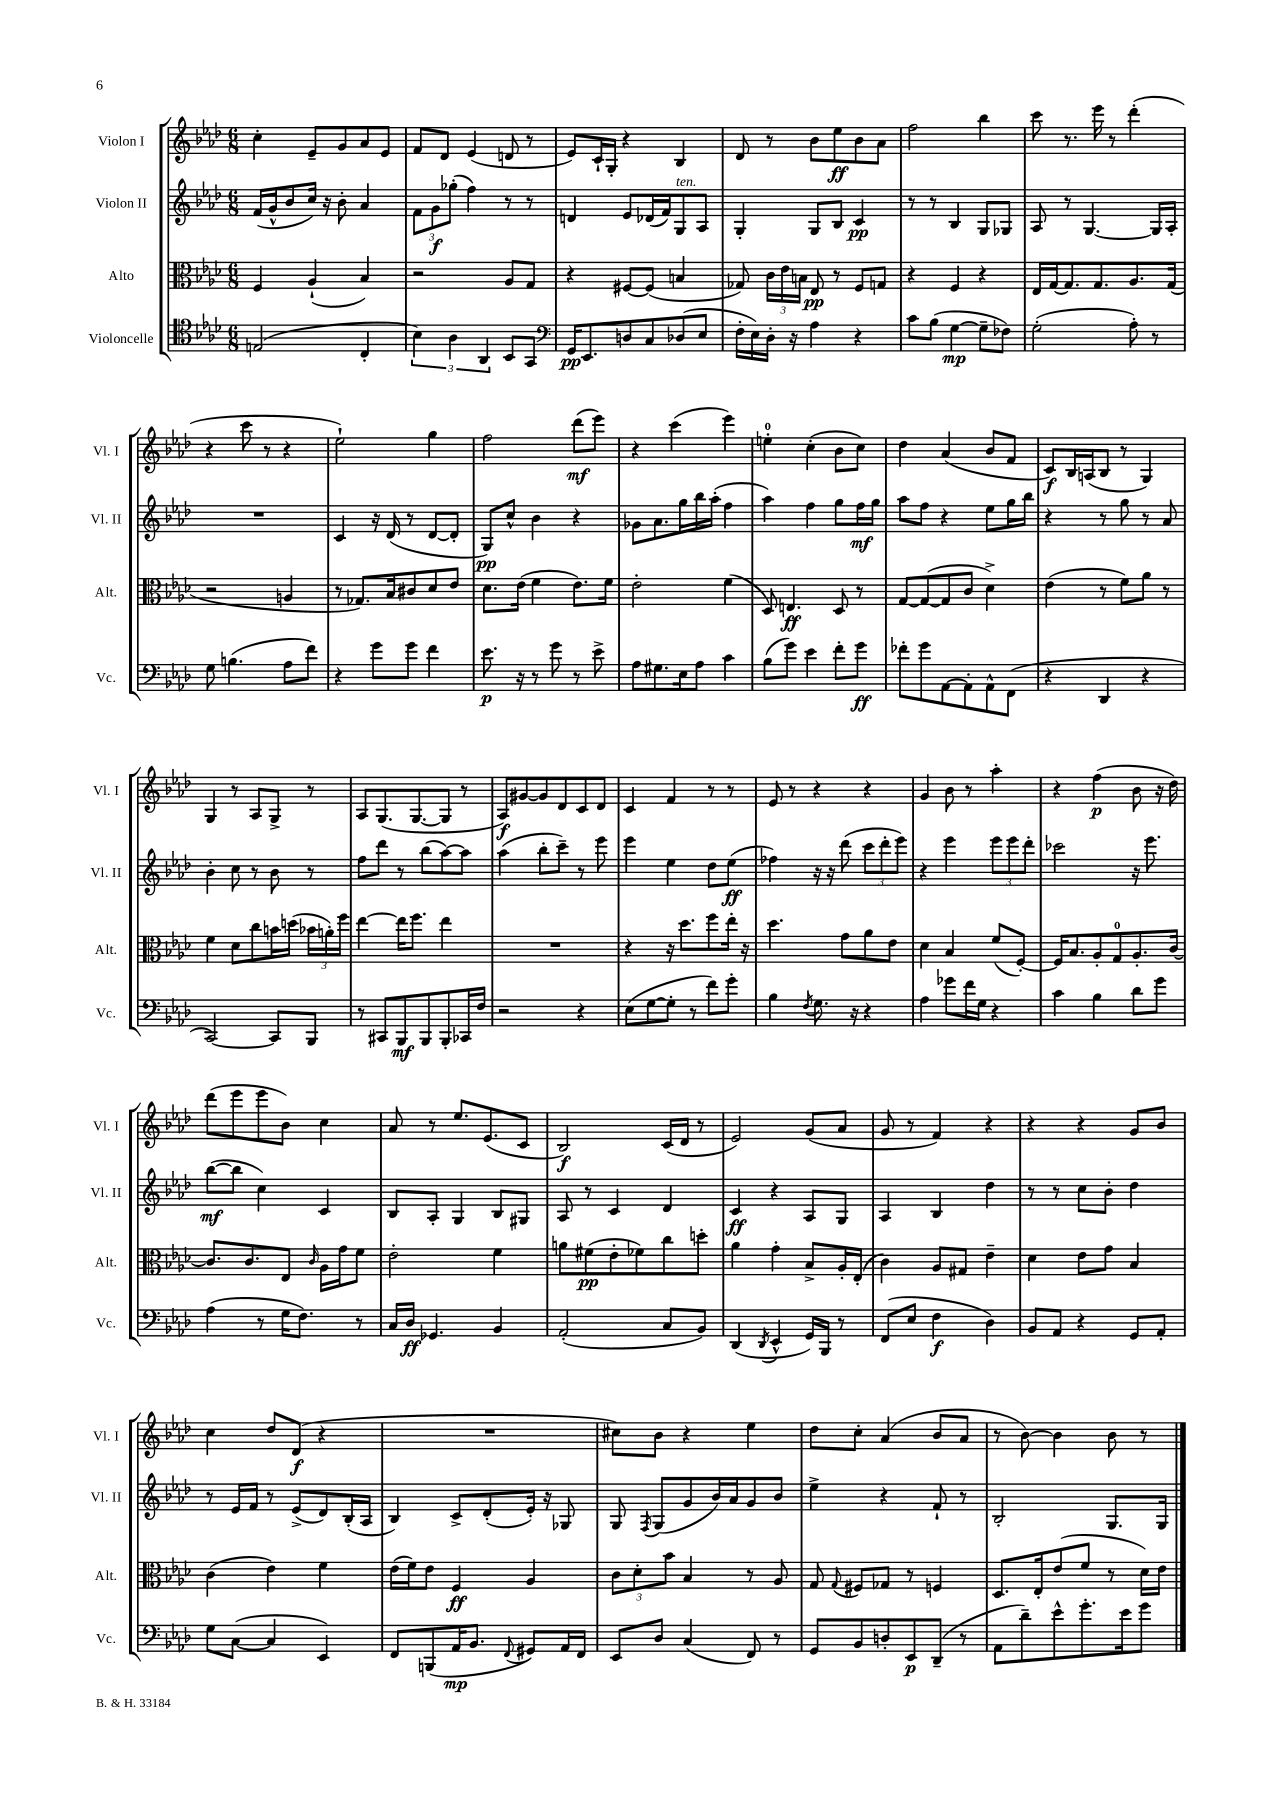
<<
\new StaffGroup <<
\new Staff = "s0" \with { instrumentName = "Violon I" shortInstrumentName = "Vl. I" } {
    \clef treble \key aes \major \numericTimeSignature \time 6/8
    \autoBeamOff c''4-. ees'8[-- g'8 aes'8 ees'8] |
    f'8[ des'8] ees'4( d'8 r8 |
    ees'8[) c'16-! g16]-. r4 bes4 |
    des'8 r8 bes'8[ ees''8\ff bes'8 aes'8] |
    f''2 bes''4 |
    c'''8 r8. ees'''16 r8 des'''4-.( |
    r4 c'''8 r8 r4 |
    ees''2-!) g''4 |
    f''2 des'''8[\mf( ees'''8]) |
    r4 c'''4( ees'''4) |
    e''4-0-. c''4-.( bes'8[ c''8]) |
    des''4 aes'4( bes'8[ f'8] |
    c'8[\f) bes16 a16( bes8] r8 g4) |
    g4 r8 aes8[ g8]-> r8 |
    aes8[ g8.( g8.~ g8] r8 |
    aes8[\f) gis'8~ gis'8 des'8 c'8 des'8] |
    c'4 f'4 r8 r8 |
    ees'8 r8 r4 r4 |
    g'4 bes'8 r8 aes''4-. |
    r4 f''4\p( bes'8 r16 des''16) |
    des'''8[( ees'''8 ees'''8 bes'8]) c''4 |
    aes'8 r8 ees''8.[ ees'8.( c'8] |
    bes2\f) c'16[( des'16] r8 |
    ees'2) g'8[( aes'8] |
    g'8 r8 f'4) r4 |
    r4 r4 g'8[ bes'8] |
    c''4 des''8[ des'8]\f( r4 |
    R2. |
    cis''8[) bes'8] r4 ees''4 |
    des''8[ c''8]-. aes'4( bes'8[ aes'8] |
    r8 bes'8~) bes'4 bes'8 r8 \bar "|." |
}
\new Staff = "s1" \with { instrumentName = "Violon II" shortInstrumentName = "Vl. II" } {
    \clef treble \key aes \major \numericTimeSignature \time 6/8
    \autoBeamOff f'16[( g'16-^ bes'8 c''16]) r16 bes'8-. aes'4 |
    \tuplet 3/2 { f'8[ g'8\f ges''8]-.( } f''4) r8 r8 |
    d'4 ees'8[ des'16( f'16) g8^\markup { \italic "ten." } aes8] |
    g4-. g8[ bes8] c'4\pp |
    r8 r8 bes4 g8[ ges8] |
    aes8 r8 g4.~ g16[ aes16]-. |
    R2. |
    c'4 r16 des'16( r8 des'8[~ des'8]-. |
    g8[\pp) c''8]-^ bes'4 r4 |
    ges'8[ aes'8. g''16 bes''16 aes''16]-.( f''4 |
    aes''4) f''4 g''8[ f''16\mf g''16] |
    aes''8[ f''8] r4 ees''8[ g''16 bes''16] |
    r4 r8 g''8 r8 aes'8 |
    bes'4-. c''8 r8 bes'8 r8 |
    f''8[ des'''8] r8 bes''8[( aes''8~) aes''8] |
    aes''4( bes''8[-. c'''8]--) r8 ees'''8 |
    ees'''4 ees''4 des''8[ ees''8]\ff( |
    fes''4) r16 r16 des'''8( \tuplet 3/2 { c'''8[ des'''8-. ees'''8]) } |
    r4 ees'''4 \tuplet 3/2 { ees'''8[ ees'''8 des'''8]-. } |
    ces'''2 r16 ees'''8. |
    bes''8[~\mf( bes''8] c''4) c'4 |
    bes8[ aes8]-. g4 bes8[ gis8] |
    aes8 r8 c'4 des'4 |
    c'4\ff r4 aes8[ g8] |
    aes4 bes4 des''4 |
    r8 r8 c''8[ bes'8]-. des''4 |
    r8 ees'16[ f'16] r8 ees'8[->( des'8) bes16-.( aes16] |
    bes4) c'8[-> des'8-.( ees'16]-.) r16 ges8 |
    g8 \acciaccatura { f8 } g8[( g'8 bes'16) aes'16 g'8 bes'8] |
    ees''4-> r4 f'8-! r8 |
    bes2-. g8.[ g16] \bar "|." |
}
\new Staff = "s2" \with { instrumentName = "Alto" shortInstrumentName = "Alt." } {
    \clef alto \key aes \major \numericTimeSignature \time 6/8
    \autoBeamOff f4 aes4-!( bes4) |
    r2 aes8[ g8] |
    r4 fis8[~ fis8]( b4 |
    ges8) \tuplet 3/2 { c'16[ ees'16 b16] } ees8\pp r8 f8[ g8] |
    r4 f4 r4 |
    ees16[ g16~ g8. g8. aes8. g16]( |
    r2 a4 |
    r8 ges8.[) bes16 cis'8 des'8 ees'8] |
    des'8.[ ees'16]( f'4 ees'8.[) f'16] |
    ees'2-. f'4( |
    des8) e4.\ff des8 r8 |
    g8[~ g8~( g8 c'8] des'4->) |
    ees'4( r8 f'8[) aes'8] r8 |
    f'4 des'8[ c''8 b'16 d''16]( \tuplet 3/2 { bes'16[ a'16-.) f''16] } |
    ees''4~ ees''16[ f''8.] ees''4 |
    R2. |
    r4 r16 des''8.[ f''8 ees''16]-. r16 |
    des''4. g'8[ aes'8 ees'8] |
    des'4 bes4 f'8[( f8]~-.) |
    f16[ bes8. aes8-. g8-0 aes8.-. c'16]~ |
    c'8.[ c'8. ees8] \grace { c'16 } aes16[ g'16 f'8] |
    ees'2-. f'4 |
    a'8[ fis'8\pp( ees'8-. fes'8) c''8 d''8]-. |
    aes'4 g'4-. bes8[-> aes16-. ees16]-.( |
    c'4) aes8[ gis8] ees'4-- |
    des'4 ees'8[ g'8] bes4 |
    c'4( ees'4) f'4 |
    ees'16[( f'16) ees'8] f4\ff aes4 |
    \tuplet 3/2 { c'8[ des'8-. bes'8] } bes4 r8 aes8 |
    g8 \appoggiatura { g8 } fis8[ ges8] r8 f4 |
    des8.[ ees16-. ees'8( f'8] r8 des'16[) ees'16] \bar "|." |
}
\new Staff = "s3" \with { instrumentName = "Violoncelle" shortInstrumentName = "Vc." } {
    \clef tenor \key aes \major \numericTimeSignature \time 6/8
    \autoBeamOff e2( c4-. |
    \tuplet 3/2 { bes4) aes4 aes,4 } bes,8[ g,8] |
    \clef bass g,16[\pp ees,8. d8 c8 des8( ees8] |
    f16[-. ees16) des16]-. r16 aes4 r4 |
    c'8[ bes8]( g4~\mp g8[-- fes8]) |
    g2-.( aes8-.) r8 |
    g8 b4.( aes8[ f'8]) |
    r4 g'8[ g'8] f'4 |
    ees'8.\p r16 r8 g'8 r8 ees'8-> |
    aes8[ gis8. ees16 aes8] c'4 |
    bes8[( g'8]) ees'4 f'8[-. g'8]\ff |
    fes'8[-. g'8 aes,8~ aes,8-. aes,8-^ f,8]( |
    r4 des,4 r4 |
    c,2~) c,8[ bes,,8] |
    r8 cis,8[ bes,,8\mf bes,,8 bes,,8-. ces,16 f16] |
    r2 r4 |
    ees8[( g8~ g8]-. r8 f'8[) g'8]-. |
    bes4 \acciaccatura { f8 } g8. r16 r4 |
    aes4 ges'8[ f'16 g16] r4 |
    c'4 bes4 des'8[ g'8] |
    aes4( r8 g16[ f8.]) r8 |
    c16[ des16]\ff ges,4. bes,4 |
    aes,2-.( c8[ bes,8]) |
    des,4( \acciaccatura { des,8 } ees,4-^ g,16[) bes,,16] r8 |
    f,8[( ees8] f4\f des4) |
    bes,8[ aes,8] r4 g,8[ aes,8]-. |
    g8[ c8]~( c4 ees,4) |
    f,8[ b,,8( aes,16\mp bes,8.] \appoggiatura { f,8 } gis,8[) aes,16 f,16] |
    ees,8[ des8] c4( f,8) r8 |
    g,8[ bes,8 d8-. ees,8\p des,8]--( r8 |
    aes,8[ des'8--) ees'8-^ g'8.-. ees'16 g'8] \bar "|." |
}
>>
>>
\layout { \context { \Score \remove "Bar_number_engraver" } }
